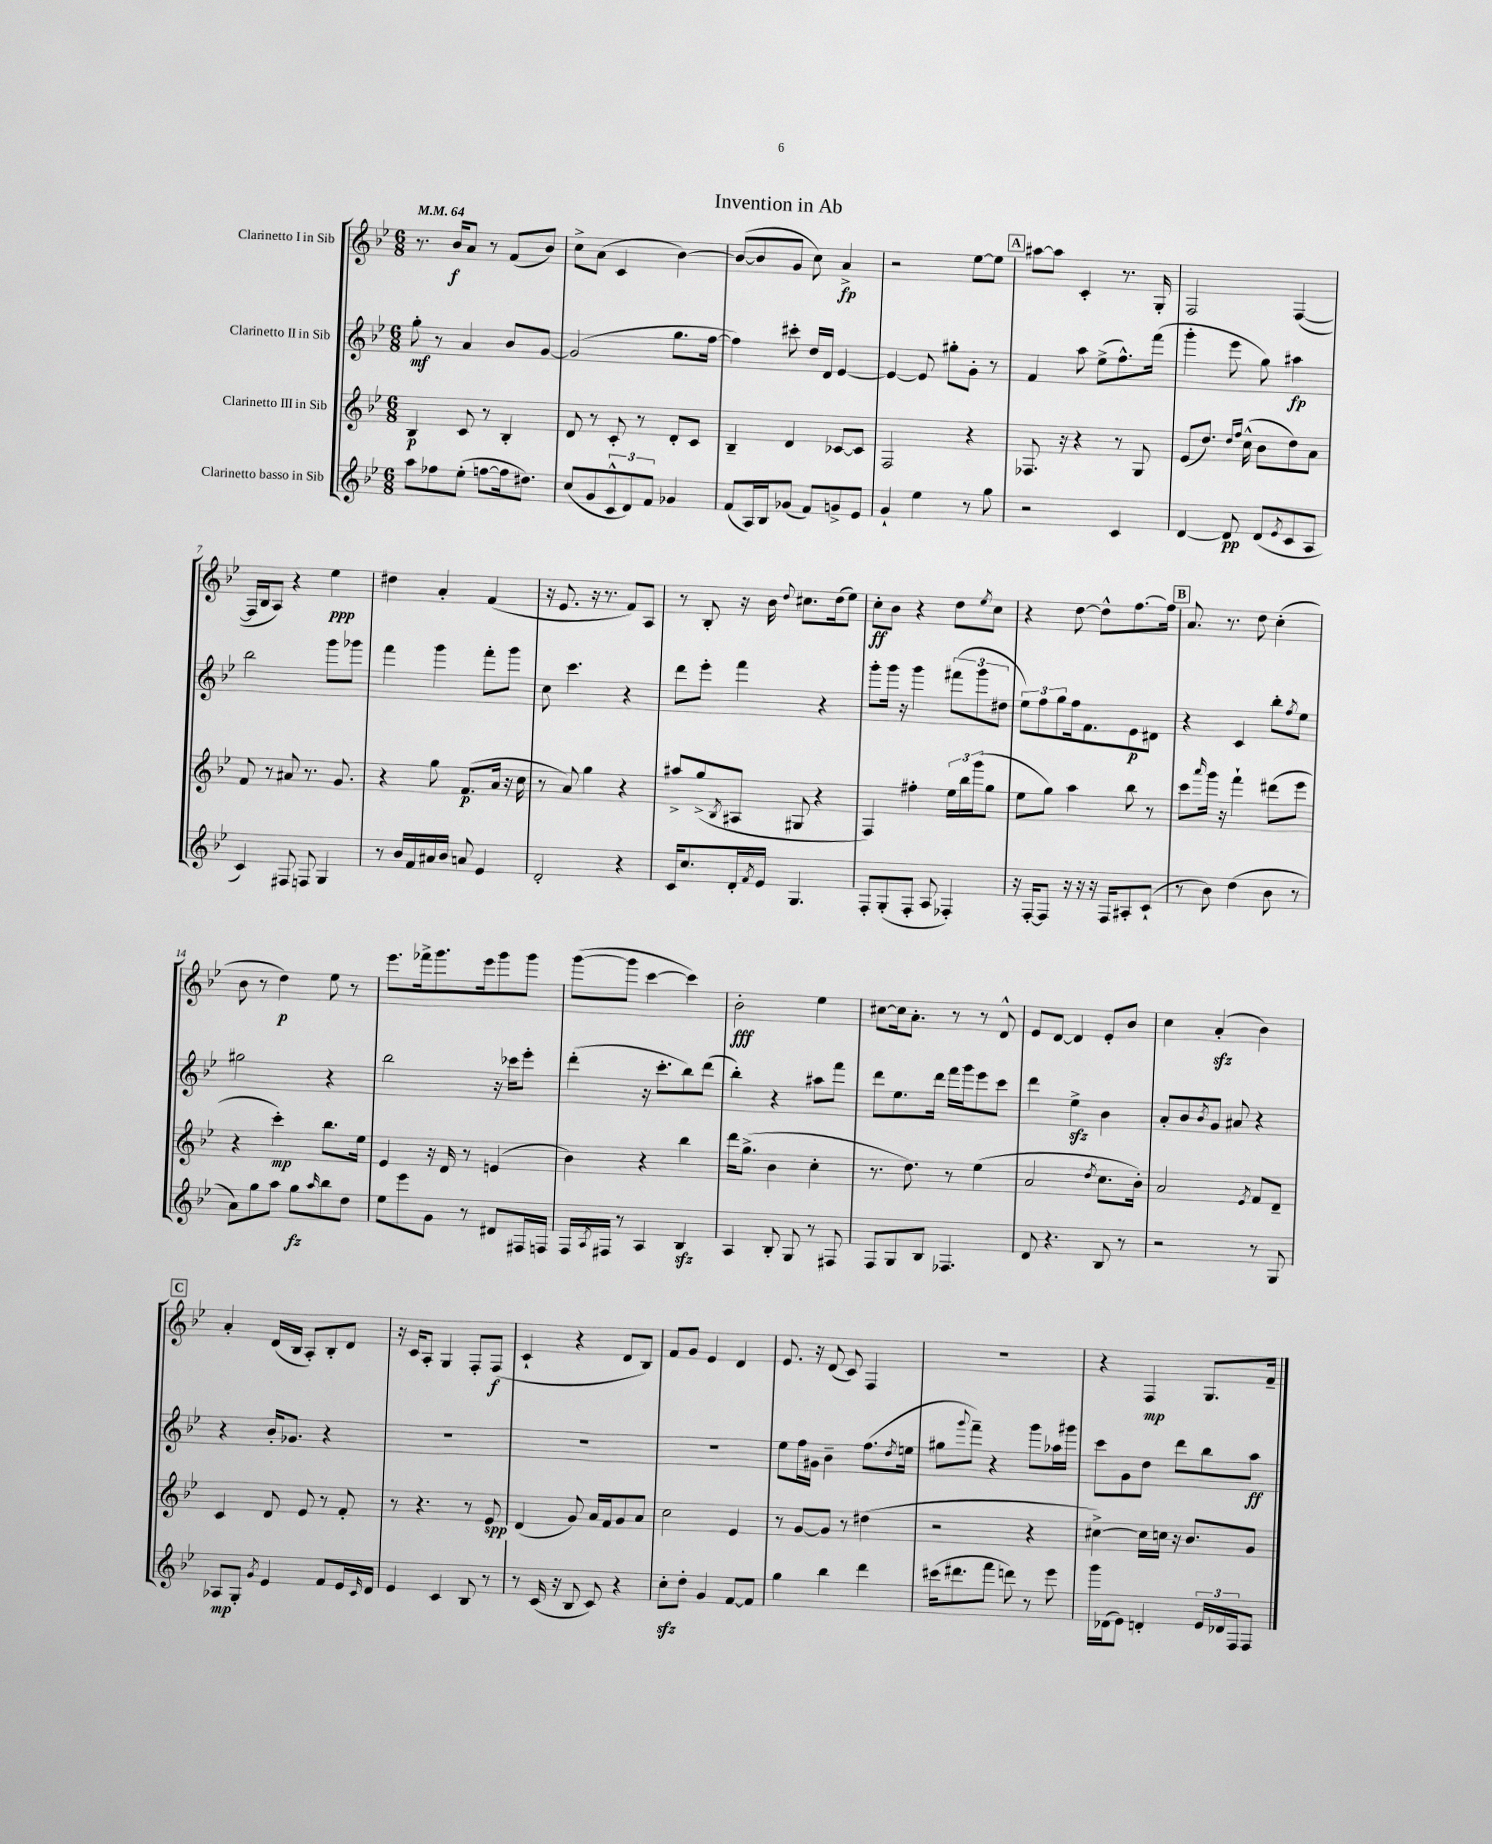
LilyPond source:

\header { title = "Invention in Ab" }
<<
\new StaffGroup <<
\new Staff = "s0" \with { instrumentName = "Clarinetto I in Sib" } {
    \clef treble \key bes \major \numericTimeSignature \time 6/8 \tempo 4 = 64
    r8. bes'16\f a'8 r8 f'8( bes'8) |
    c''8-> a'8( c'4 bes'4~) |
    bes'8~( bes'8 g'8 c''8) a'4->\fp |
    r2 ees''8~ ees''8 |
    \mark \markup { \box "A" } ais''8~ ais''8 c'4-. r8. g16-. |
    f2 f4~( |
    f16 bes16 a8) r4 ees''4\ppp |
    dis''4 a'4-. f'4( |
    r16 ees'8. r16 r8. f'8) a8 |
    r8 bes8-. r16 bes'16 \appoggiatura { d''8 } cis''8. d''16( ees''8) |
    c''8-.\ff bes'8 r4 d''8 \acciaccatura { ees''8 } c''8 |
    r4 d''8~ d''8-^ f''8.~ f''16 |
    \mark \markup { \box "B" } a'8. r8. d''8 c''4-.( |
    bes'8 r8 d''4\p) ees''8 r8 |
    ees'''8. fes'''16-> g'''8. ees'''16 g'''8 g'''8 |
    g'''8~( g'''8 c'''4~ c'''4) |
    bes'2-.\fff ees''4 |
    cis''8~ cis''16 a'8.-. r8 r8 d'8-^ |
    ees'8 d'8~ d'4 ees'8-. bes'8 |
    c''4 a'4-.\sfz( bes'4) |
    \mark \markup { \box "C" } a'4-. d'16( bes16 a8-.) bes8-. d'8 |
    r16 c'16 a8-. g4 f8-. f8\f( |
    c'4-! r4 d'8 bes8) |
    f'8 g'8 ees'4 d'4 |
    ees'8. r16 d'8( c'8) f4 |
    R2. |
    r4 f4\mp g8. f'16-- \bar "|." |
}
\new Staff = "s1" \with { instrumentName = "Clarinetto II in Sib" } {
    \clef treble \key bes \major \numericTimeSignature \time 6/8
    g''8-.\mf r8 a'4 bes'8 g'8~ |
    g'2( g''8. f''16~ |
    f''4) cis'''8-. d''16 d'16 ees'4~ |
    ees'4~ ees'8 gis''8-. g'8-. r8 |
    \mark \markup { \box "A" } f'4 a''8 ees''8->( f''8.-^) f'''16( |
    g'''4-. ees'''8 g''8) ais''4\fp |
    bes''2 g'''8 ges'''8 |
    f'''4 g'''4 f'''8-. g'''8 |
    c''8 c'''4. r4 |
    d'''8 ees'''8-. f'''4 r4 |
    g'''8-. g'''16 r16 g'''4 \tuplet 3/2 { fis'''8( g'''8 dis''8 } |
    \tuplet 3/2 { ees''8) f''8 g''8 } f''16 f'8. ees'8\p dis'8 |
    \mark \markup { \box "B" } r4 c'4 bes''8-. \acciaccatura { f''8 } ees''8 |
    gis''2 r4 |
    bes''2 r16 ces'''16 ees'''8-. |
    d'''4-.( r16 c'''8.-. bes''8) d'''8( |
    bes''4-.) r4 ais''8 f'''8 |
    d'''8 ees''8. d'''16 f'''16 g'''16 ees'''8 c'''8 |
    d'''4 ees''4->\sfz bes'4 |
    a'8-. bes'8 \acciaccatura { bes'8 } g'8 ais'8 r4 |
    \mark \markup { \box "C" } r4 bes'16-. ges'8. r4 |
    R2. |
    R2. |
    R2. |
    ees''8 f''16 gis'16 bes'4-- f''8.( \acciaccatura { d''8 } e''16 |
    gis''8 \appoggiatura { g'''8 } f'''8--) r4 g'''8 aes''16 gis'''16 |
    c'''8 g'8 d''8 d'''8 bes''8 a''8\ff \bar "|." |
}
\new Staff = "s2" \with { instrumentName = "Clarinetto III in Sib" } {
    \clef treble \key bes \major \numericTimeSignature \time 6/8
    bes4\p c'8 r8 bes4-. |
    d'8 r8 c'8-. r8 d'8-. c'8 |
    bes4-- d'4 ces'8~ ces'8 |
    f2 r4 |
    \mark \markup { \box "A" } fes8. r16 r4 r8 g8 |
    ees'8( d''8.) \grace { d''16 f''16 } c''16-^( bes'8 d''8) a'8 |
    f'8 r8 ais'8 r8. g'8. |
    r4 g''8 f'8.\p( a'16 r16 c''16 |
    r8 a'8) g''4 r4 |
    ais''8-> g''8->( \acciaccatura { bes8 } ais8 gis8 r4 |
    f4) fis''4-. \tuplet 3/2 { ees''16 bes''16 g'''16( } g''8 |
    ees''8 g''8) a''4 bes''8 r8 |
    \mark \markup { \box "B" } c'''8 \grace { a'''16 } g'''16 r16 f'''4-! dis'''8( ees'''8 |
    r4 c'''4-.\mp) bes''8. ees''16 |
    ees'4 r16 d'16 r8 e'4( |
    bes'4) r4 bes''4 |
    d'''16 g''8.->( bes'4 c''4-. |
    r8. d''8.) r8 ees''4( |
    a'2 \acciaccatura { d''8 } c''8. bes'16-.) |
    a'2 \acciaccatura { ees'8 } f'8 d'8-- |
    \mark \markup { \box "C" } c'4 d'8 ees'8 r8 f'8-. |
    r8 r4. r8 ees'8\spp |
    d'4( g'8) a'16 f'16 g'8 a'8 |
    c''2 ees'4 |
    r8 g'8~ g'8 r8 dis''4( |
    r2 r4 |
    cis''4~->) cis''16 c''16 r16 bes'8. g'8 \bar "|." |
}
\new Staff = "s3" \with { instrumentName = "Clarinetto basso in Sib" } {
    \clef treble \key bes \major \numericTimeSignature \time 6/8
    a''8 fes''8 ees''8-.( f''8~ f''16 dis''8.) |
    c''8( g'8 \tuplet 3/2 { c'8-^ d'8) f'8 } ges'4 |
    f'8( a16) bes16 ges'8( f'8) g'8-> ees'8 |
    g'4-! ees''4 r8 g''8 |
    \mark \markup { \box "A" } r2 c'4 |
    d'4~ d'8\pp d'8( \acciaccatura { ees'8 } c'8 a8 |
    c'4) fis8 f8 g4 |
    r8 bes'16 f'16 ais'16 bes'16 a'8 ees'4 |
    d'2-. r4 |
    c'16 c''8. d'16-. \acciaccatura { f'8 } ees'16 g4. |
    f8-. g8-.( f8-. a8 fes4-.) |
    r16 f16~-. f8 r16 r16 r16 f16 ais8-. c'8-!( |
    \mark \markup { \box "B" } r8 bes'8) d''4( bes'8 r8 |
    a'8) g''8 a''8 g''8\fz \grace { a''16 } bes''8 d''8 |
    ees''8 ees'''8 g'8 r8 dis'8 fis16 f16 |
    f16 \acciaccatura { a8 } fis16 r8 a4 bes4\sfz |
    a4 bes8-. g8 r8 fis8 |
    f8 g8 bes8 fes4. |
    d'8 r4. bes8 r8 |
    r2 r8 g8 |
    \mark \markup { \box "C" } aes8\mp g8-. \acciaccatura { g'8 } ees'4 f'8 ees'16 \grace { c'16 } d'16 |
    ees'4 c'4 bes8 r8 |
    r8 c'16( r16 bes8 c'8) r4 |
    c''8-.\sfz d''8-. g'4 f'8~ f'8 |
    g''4 bes''4 d'''4 |
    cis'''16( dis'''8. f'''8 d'''8) r8 ees'''8 |
    g'''16 des'16( ees'8) d'4-. \tuplet 3/2 { ees'16 des'16 f16 } f8 \bar "|." |
}
>>
>>
